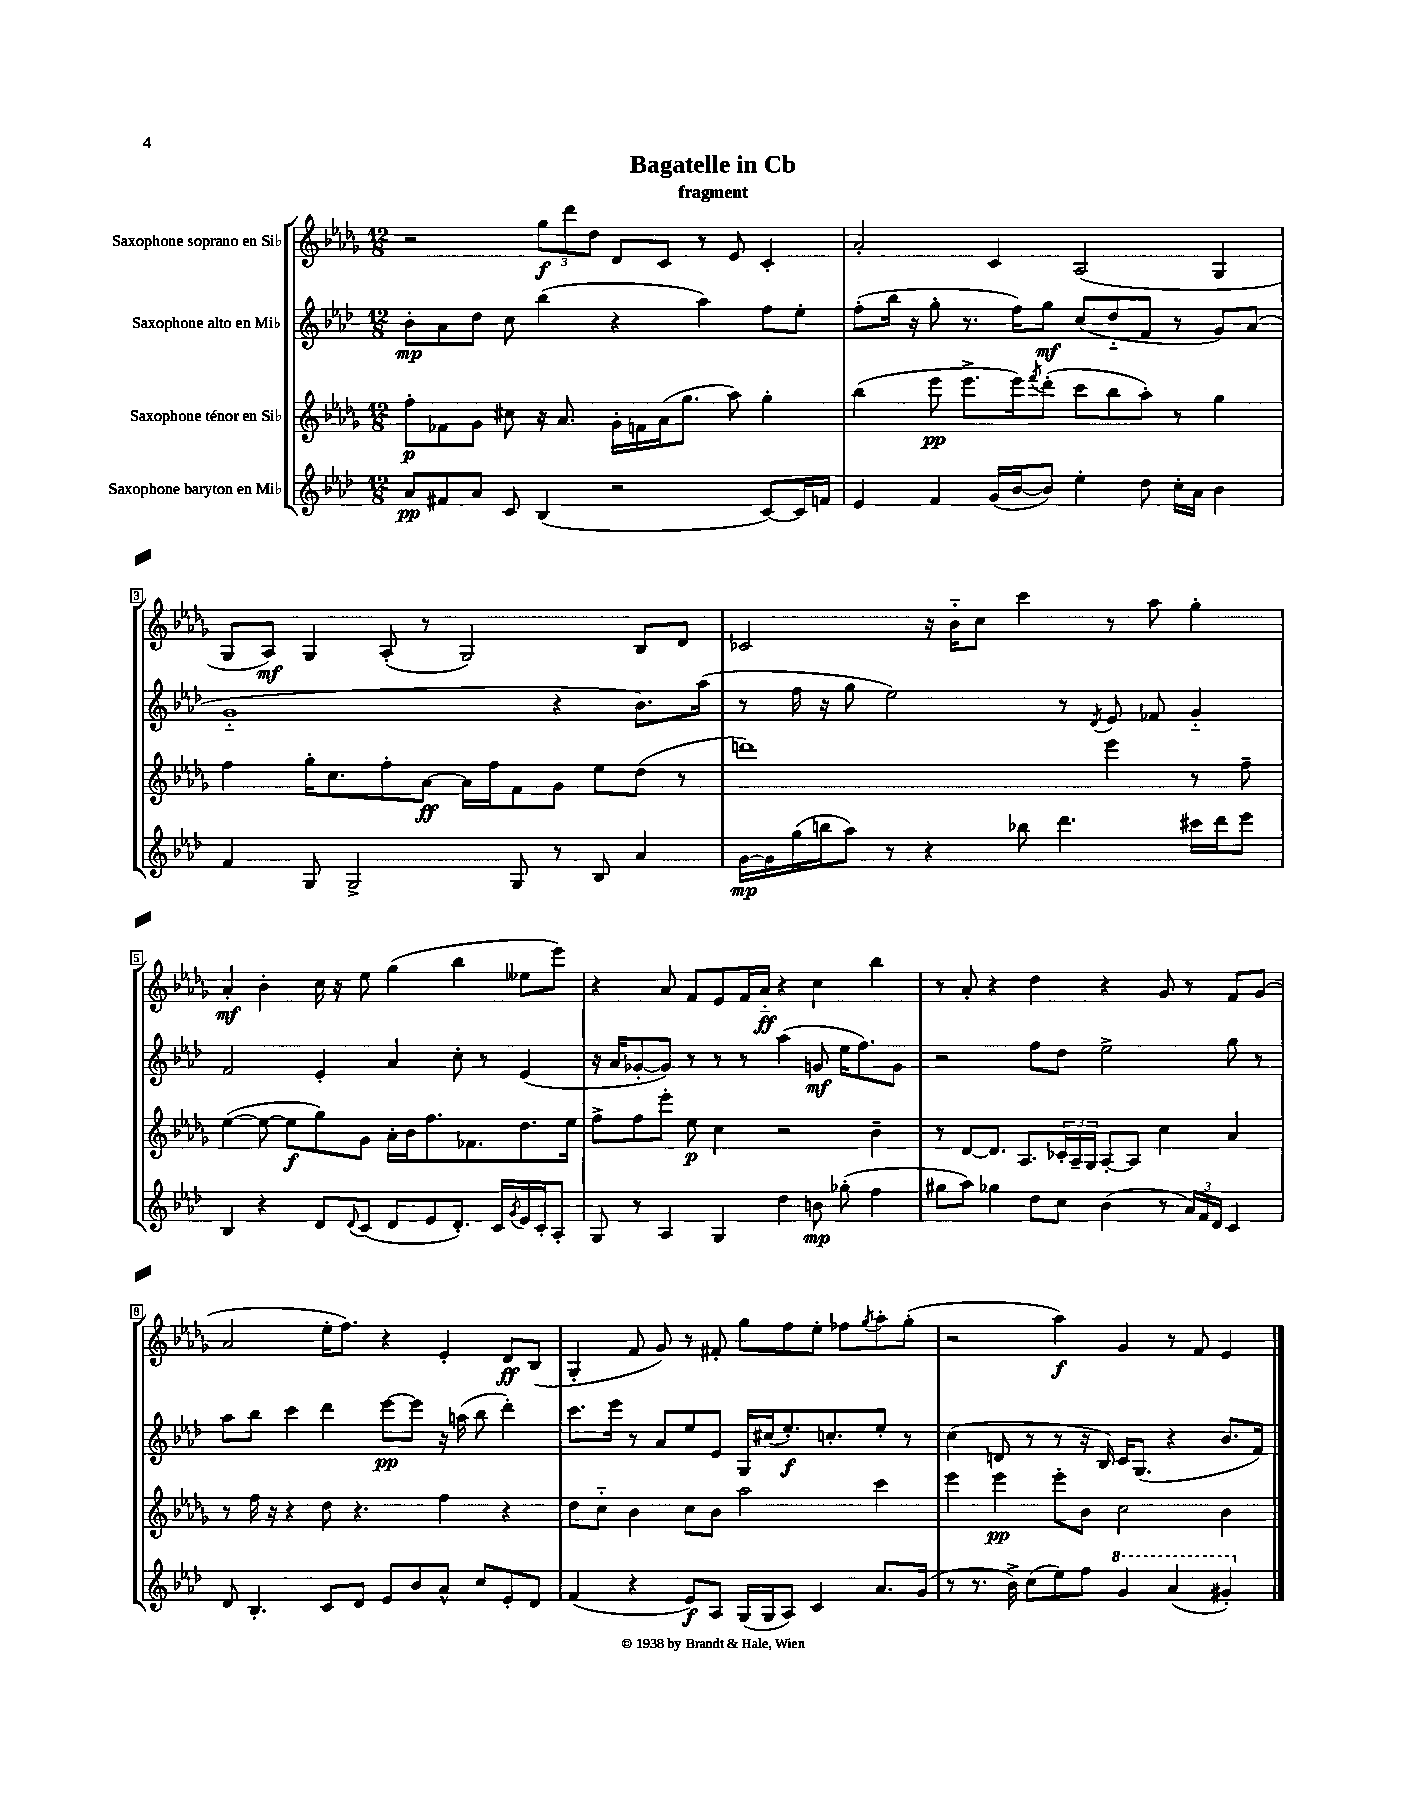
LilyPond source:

\header { title = "Bagatelle in Cb" subtitle = "fragment" }
<<
\new StaffGroup <<
\new Staff = "s0" \with { instrumentName = "Saxophone soprano en Sib" } {
    \clef treble \key des \major \numericTimeSignature \time 12/8
    r2 \tuplet 3/2 { ges''8\f des'''8 des''8 } des'8 c'8 r8 ees'8 c'4-. |
    aes'2-. c'4 aes2( ges4 |
    ges8 aes8\mf) ges4 aes8-.( r8 ges2) bes8 des'8 |
    ces'2 r16 bes'16-_ c''8 c'''4 r8 aes''8 ges''4-. |
    aes'4-.\mf bes'4-. c''16 r16 ees''8 ges''4( bes''4 eeses''8 ees'''8) |
    r4 aes'8 f'8 ees'8 f'16 aes'16-_\ff r4 c''4 bes''4 |
    r8 aes'8-. r4 des''4 r4 ges'8 r8 f'8 ges'8( |
    aes'2 ees''16-. f''8.) r4 ees'4-. des'8\ff bes8( |
    ges4-. f'8 ges'8) r8 fis'8-. ges''8 f''8 ees''8-. fes''8 \acciaccatura { ges''8 } aes''8-. ges''8-.( |
    r2 aes''4\f) ges'4 r8 f'8 ees'4 \bar "|." |
}
\new Staff = "s1" \with { instrumentName = "Saxophone alto en Mib" } {
    \clef treble \key aes \major \numericTimeSignature \time 12/8
    bes'8-.\mp aes'8 des''8 c''8 bes''4( r4 aes''4) f''8 ees''8-. |
    f''8-.( bes''16 r16 g''8-. r8. f''16) g''8\mf c''8( des''8-_ f'8 r8 g'8) aes'8( |
    g'1-_ r4 bes'8.) aes''16( |
    r8 f''16 r16 g''8 ees''2) r8 \acciaccatura { des'8 } ees'8 fes'8 g'4-_ |
    f'2 ees'4-. aes'4 c''8-. r8 ees'4( |
    r16 aes'16 ges'8~-. ges'8) r8 r8 r8 aes''4( g'8\mf ees''16 f''8.) g'8 |
    r2 f''8 des''8 ees''2-> g''8 r8 |
    aes''8 bes''8 c'''4 des'''4 ees'''8~\pp ees'''8 r16 a''16( bes''8 des'''4-.) |
    c'''8. ees'''16 r8 aes'8 ees''8 ees'8 g16 cis''16( ees''8.-.\f) c''8.-. ees''8-. r8 |
    c''4( d'8 r8 r8 r16 bes16) c'16 g8.( r4 bes'8. f'16) \bar "|." |
}
\new Staff = "s2" \with { instrumentName = "Saxophone ténor en Sib" } {
    \clef treble \key des \major \numericTimeSignature \time 12/8
    f''8-.\p fes'8 ges'8 cis''8 r16 aes'8. ges'16-. f'16 aes'16( ges''8. aes''8) ges''4-. |
    bes''4( ees'''8\pp ees'''8.-> ees'''16) \acciaccatura { f'''8 } des'''8-.( c'''8 bes''8 aes''8-.) r8 ges''4 |
    f''4 ges''16-. c''8. f''8-. aes'8~\ff aes'16 f''16 f'8 ges'8 ees''8 des''8( r8 |
    d'''1) ees'''4 r8 f''8-- |
    ees''4~( ees''8~ ees''8\f ges''8) ges'8 aes'16-. bes'16 f''8. fes'8. des''8. ees''16 |
    f''8-> f''8 ees'''8-. ees''8\p c''4 r2 bes'4-- |
    r8 des'8~ des'8. aes8. \tuplet 3/2 { ces'16-. aes16-- ges16 } aes8~-. aes8 c''4 aes'4 |
    r8 f''16 r16 r4 des''8 r4. f''4 r4 |
    des''8 c''8-_ bes'4 c''8 bes'8 aes''2 c'''4 |
    ees'''4 ees'''4\pp ees'''8-. bes'8 c''2 bes'4 \bar "|." |
}
\new Staff = "s3" \with { instrumentName = "Saxophone baryton en Mib" } {
    \clef treble \key aes \major \numericTimeSignature \time 12/8
    aes'8\pp fis'8 aes'8 c'8 bes4( r2 c'8~) c'16 f'16 |
    ees'4 f'4 g'16( bes'16~ bes'8) ees''4-. des''8 c''16-. aes'16 bes'4 |
    f'4 g8 g2-> g8 r8 bes8 aes'4 |
    g'16~\mp g'16 g''16( b''16 aes''8) r8 r4 bes''8 des'''4. cis'''16 des'''16 ees'''8 |
    bes4 r4 des'8 \appoggiatura { des'8 } c'8( des'8 ees'8 des'8.-.) c'16 \acciaccatura { g'8 } ees'16 c'16-. aes8-. |
    g8 r8 aes4 g4 des''4 b'8\mp ges''8-.( f''4 |
    gis''8 aes''8) ges''4 des''8 c''8 bes'4( r8 \tuplet 3/2 { aes'16) f'16 des'16 } c'4 |
    des'8 bes4.-. c'8 des'8 ees'8 bes'8 aes'8-^ c''8 ees'8-. des'8 |
    f'4( r4 ees'8\f) aes8 g16( g16 aes8) c'4 aes'8. g'16( |
    r8 r8. bes'16->) c''8( ees''8) f''8 \ottava #1 g''4 aes''4( gis''4-.) \ottava #0 \bar "|." |
}
>>
>>
\layout { \context { \Score \override BarNumber.stencil = #(make-stencil-boxer 0.1 0.3 ly:text-interface::print) } }
